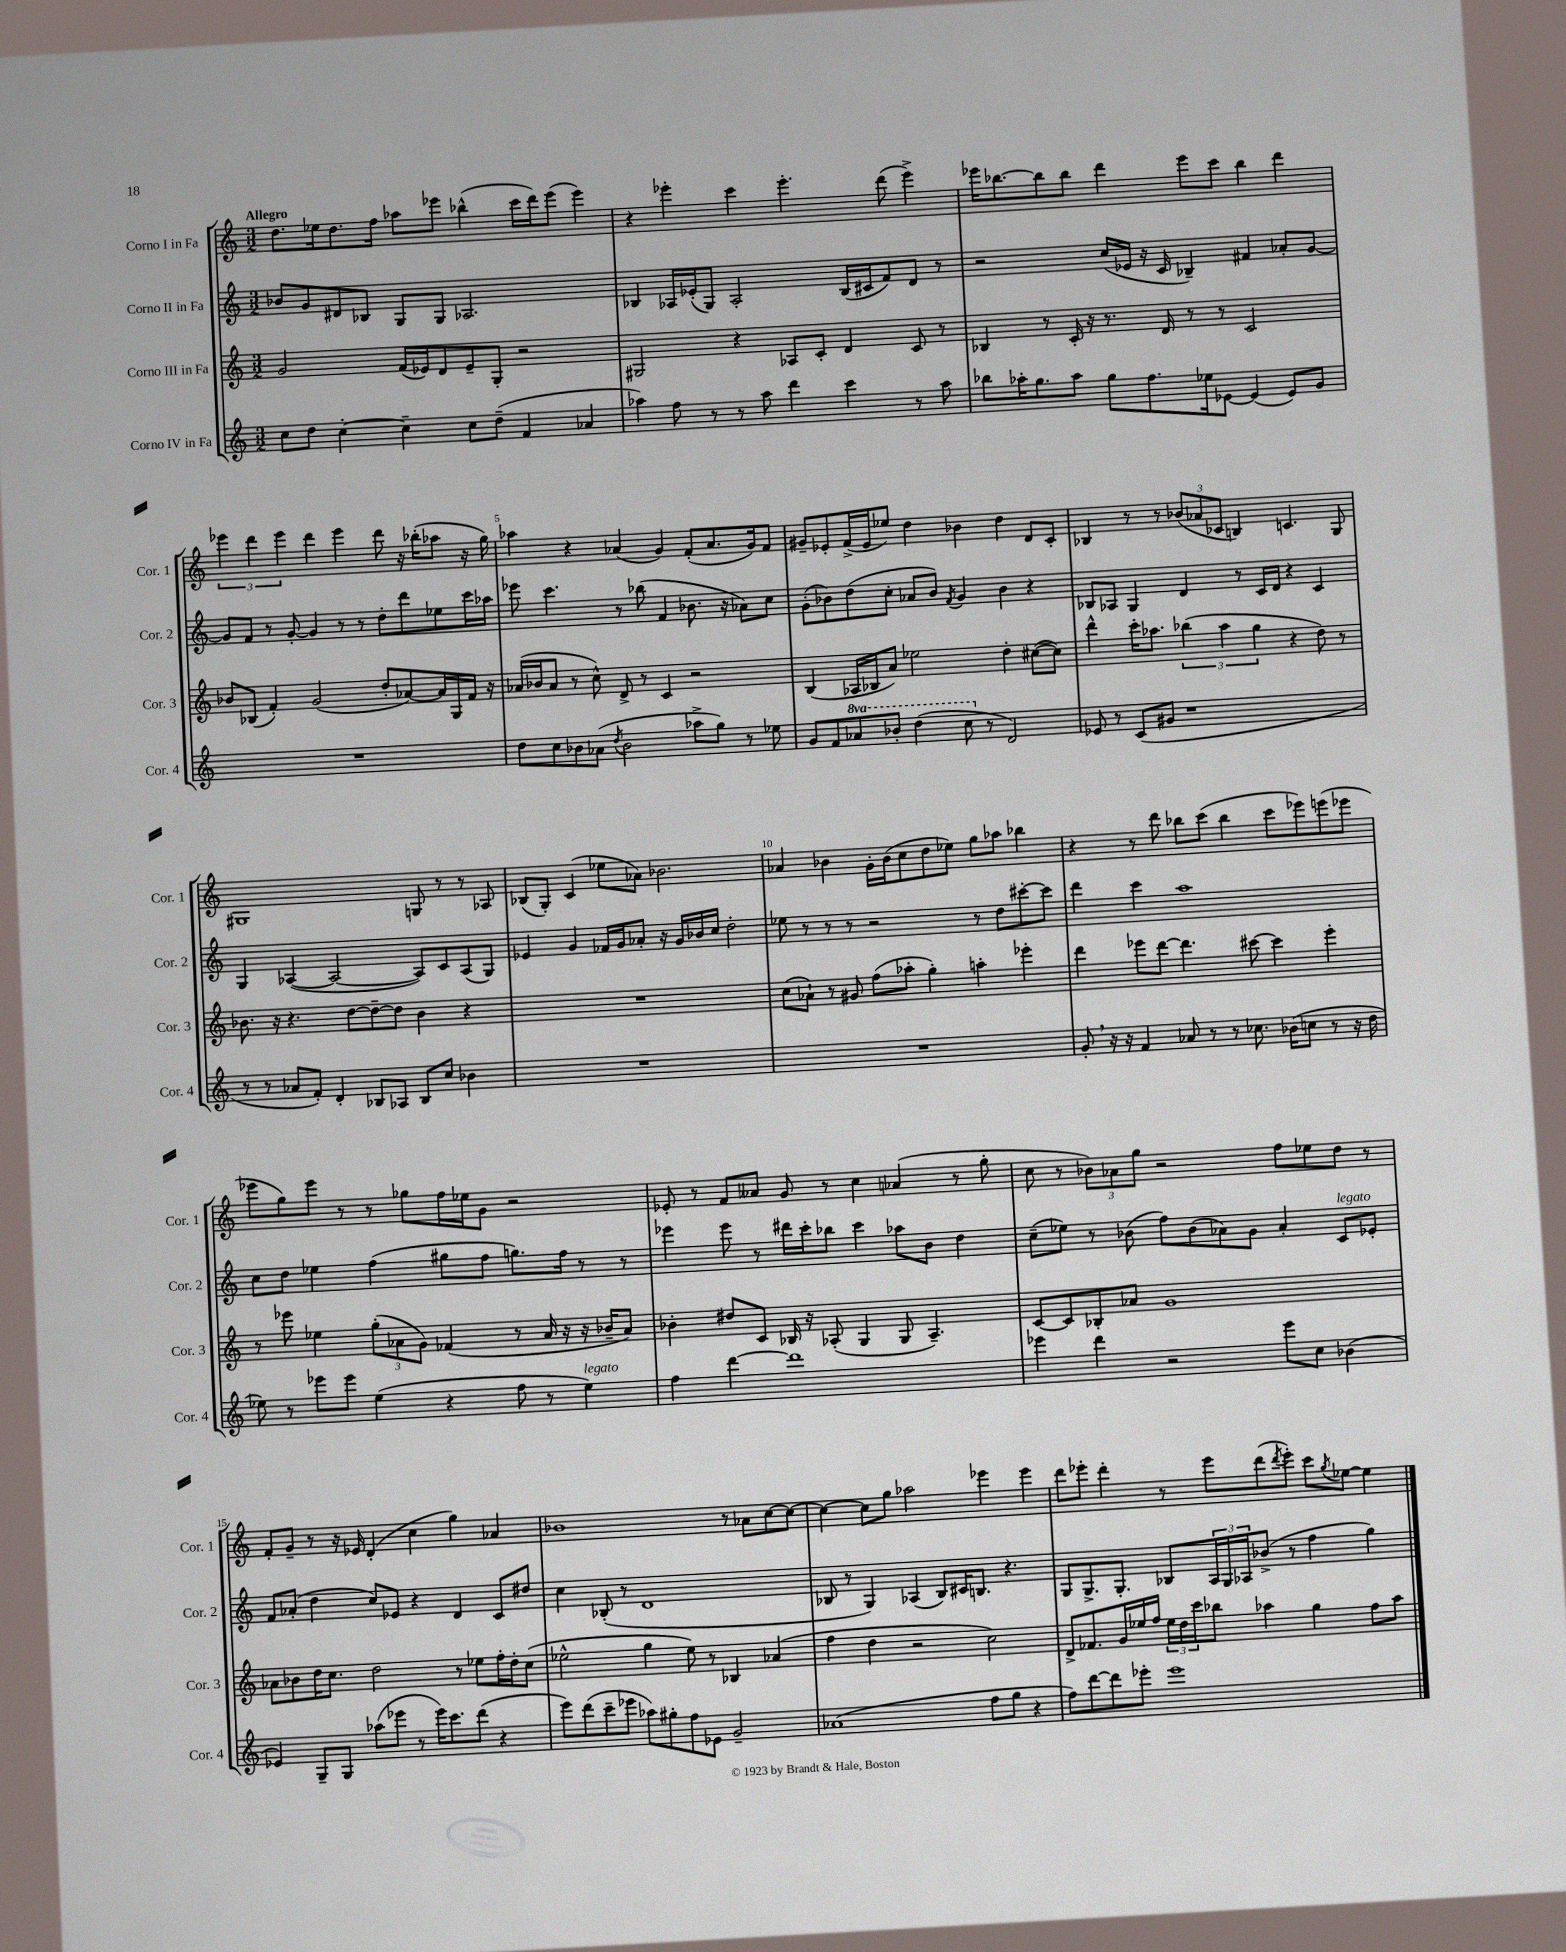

**kern	**kern	**kern	**kern
*part4	*part3	*part2	*part1
*staff4	*staff3	*staff2	*staff1
*I"Corno IV in Fa	*I"Corno III in Fa	*I"Corno II in Fa	*I"Corno I in Fa
*I'Cor. 4	*I'Cor. 3	*I'Cor. 2	*I'Cor. 1
*clefG2	*clefG2	*clefG2	*clefG2
*k[]	*k[]	*k[]	*k[]
*M3/2	*M3/2	*M3/2	*M3/2
=1	=1	=1	=1
!	!	!	!LO:TX:a:B:t=Allegro
8cc\L	2g/	8b-X/L	8.dd\L
8dd\J	.	8g/	.
.	.	.	16ee-X\k
[4cc'\	.	8d#X/	8.dd\
.	.	8B-X/J	.
.	.	.	16ff\Jk
4cc~\]	(16f/LL	8G/L	8aa-X\L
.	16e-X/J)	.	.
.	8d/	8G/J	8eee-X\J
8cc\L	8e-~/	2.A-X/	(4bb-X^^\
(8dd~\J	8G'/J	.	.
4f/	2r	.	16ccc\LL
.	.	.	16ddd\J)
.	.	.	(8eee-\J
4a-X/	.	.	4eee-\)
=2	=2	=2	=2
4aa-X\)	2G#X/	4B-X/	4r
8ff\	.	16A-X/LL	4eee-X'\
.	.	(16e-X'/J	.
8r	.	8G/J)	.
8r	4r	2A-'/	4ccc\
8aa-\	.	.	.
4ddd\	8A-X/L	.	4.eee-'\
.	8c'/J	.	.
4ccc\	4d/	(16B-/LL	.
.	.	16c#X/J	.
.	.	8f/)	(8ddd\
8r	8c/	8d/J	4eee-^\)
8aa-\	8r	8r	.
=3	=3	=3	=3
8bb-X\L	4B-X/	2r	16eee-X\KL
.	.	.	[8.bb-X\
16aa-X'\K	.	.	.
8.gg\	.	.	.
.	8r	.	8bb-\]
8aa-\J	16c'/	.	8bb-\J
.	16r	.	.
8gg\L	8.r	(16cc/LL	4ddd\
.	.	16e-X/JJ	.
8.ff\	.	16r	.
.	16d/	16c/	.
.	8r	4B-X~/)	8eee-\L
16ee-X\k	.	.	.
[8e-X\J	8r	.	8ccc\J
(4e-/]	2c/	4f#X/	4bb-\
8e-/L)	.	8a-X'/L	4ddd\
8g/J	.	[8g/J	.
!!LO:LB:g=z
=4	=4	=4	=4
1.r	8b-X/L	8g/L]	6eee-X\
.	(8B-X/J	8f/J	.
.	.	.	6ddd\
.	4f'/)	8r	.
.	.	.	6eee-\
.	.	[8g'/	.
.	(2g/	4g/]	4ddd\
.	.	8r	4eee-\
.	.	8r	.
.	8dd'/L	8dd'\L	8ddd\
.	[8a-X/)	8ddd\	16r
.	.	.	(16bb-X'\KL
.	16a-/L]	8ee-X\	8aa-X\J
.	16G/	.	.
.	16f/JJ	16ccc\L	16r
.	16r	16aa-X\JJ	16gg\)
=5	=5	=5	=5
8dd\L	(16a-X/LL	8eee-X\	4aa-X\
.	16b-X/J	.	.
8cc\	8a-/J	4.ccc\	.
8b-X\	8r	.	4r
(8a-X\J	8cc^^\)	.	.
8qdd/	.	.	.
2b-\	8d^/	8r	(4a-X/
.	8r	(8bb-X\	.
.	4c/	4f/	4g/)
8aa-X^\L	2r	8.b-X\	(8f'/L
8gg\J)	.	.	8.a-/
.	.	16r	.
8r	.	8a-X\L)	.
.	.	.	16g/k)
8ee-X\	.	8cc\J	8f/J
=6	=6	=6	=6
8g/L	(4B/	(8g'\L	8g#X~/L
8f/	.	8b-X\)	8e-X'/
*8va	*	*	*
8aa-X/	16A-X/LL	(8dd\	(16f^/L
.	16B-X/J	.	16e-/J
8bb-X'/J	8a/J)	8cc'\J	8ee-X/J)
(4ddd\	2ee-X\	8a-X/L	4dd\
.	.	8b-/J)	.
.	.	8qf/	.
8ccc\	.	4g/	4b-X\
*X8va	*	*	*
8r	.	.	.
2d/)	4dd'\	4b-\	4dd\
.	([8cc#X\L	4r	8d/L
.	8cc#\J])	.	8c'/J
=7	=7	=7	=7
8e-X/	4ddd^^\	8B-X/L	4B-X/
8r	.	8A-X/J	.
(8c/L	16ccc'\KL	4G/	8r
.	8.aa-X\J	.	.
8g#X/J	.	.	8r
1r	(6bb-X\	4d/	(12b-X/L
.	.	.	12a-X/
.	6aa-\	.	12c-X/J
.	.	8r	4Bn/)
.	6gg\	.	.
.	.	16c/LL	.
.	.	16d/JJ	.
.	4r	4r	4.cn/
.	8dd\)	4c/	.
.	8r	.	8G/
!!LO:LB:g=z
=8	=8	=8	=8
8r	8.b-X\	4G/	1G#X
8r	.	.	.
.	16r	.	.
8a-X/L	4.r	([4A-X/	.
8f'/J)	.	.	.
4d'/	.	2A-/_	.
.	[8dd\L	.	.
8B-X/L	8dd~\_	.	.
8A-X/J	8dd\J]	.	.
8B-/L	4b-\	8A-/L])	8Gn/
8cc/J	.	8c/	8r
4b-X\	4r	(8A-/	8r
.	.	8G/J)	8A-X/
=9	=9	=9	=9
1.r	1.r	4e-X/	(8B-X/L
.	.	.	8G'/J)
.	.	4g/	(4c/
.	.	16f-X/LL	8ee-X\L
.	.	16g/J	.
.	.	8a-X'/J	8a-X\J)
.	.	16r	2.b-X\
.	.	16g/LL	.
.	.	16b-X/	.
.	.	16cc/JJ	.
.	.	2dd'\	.
=10	=10	=10	=10
1.r	(8cc\L	8ee-X\	4a-X/
.	8a-X`\J)	8r	.
.	8r	8r	4b-X\
.	8g#X/	8r	.
.	(8ff\L	2r	16g'\LL
.	.	.	(16b-\J
.	8aa-X'\J	.	8cc\
.	4gg'\)	.	8dd\
.	.	.	8ee-X\J)
.	4aan'\	8r	8gg\L
.	.	8dd\L	8aa-X\J
.	4eee-X'\	[8ccc#X'\	4bb-X\
.	.	8ccc#\J]	.
=11	=11	=11	=11
8g',/	4ddd\	4ddd\	4r
16r	.	.	.
16r	.	.	.
4f/	8eee-X\L	4ccc\	8r
.	[8ddd\J	.	8ddd\
8a-X/	4.ddd\]	1aa	8bb-X\L
8r	.	.	(8ccc\J
8r	.	.	4bb-\
8.cc-X\	[8ccc#X\	.	.
.	4ccc#\]	.	8ccc\L
(16b-X\KL	.	.	.
8ccn\J	.	.	8eee-X\)
8r	4eee-'\	.	(8eeen\
16r	.	.	8eee-X\J
16dd\	.	.	.
!!LO:LB:g=z
=12	=12	=12	=12
8ee-X\)	8r	8cc\L	8eee-X\L
8r	8eee-X\	8dd\J	8gg\)
8eee-X\L	4ee-X\	4ee-X\	8eee-\J
8eee-\J	.	.	8r
(4ee-\	(12gg'\L	(4ff\	8r
.	12a-X\	.	.
.	.	.	8gg-X\L
.	12g\J)	.	.
4r	(4f-X/	8gg#X\L	16ff\L
.	.	.	16ee-X\J
.	.	8ff\J	8g\J
8ff\	8r	8.ggn\L)	2r
8r	16a-/	.	.
.	16r	16ff\Jk	.
!LO:TX:a:i:t=legato	!	!	!
4ee-\)	16r	8r	.
.	16b-X~/KL	.	.
.	8a-/J)	8r	.
=13	=13	=13	=13
4ff\	4b-X'\	4eee-X\	8e-X'/
.	.	.	8r
[4ddd\	8dd#X/L	8eee-\	8f/L
.	8c/J	8r	8a--X/J
1ddd]	16B-X/	16ddd#X\LL	8g/
.	16r	16ccc'\J	.
.	(8A-X'/	8bb-X\J	8r
.	4G/	4ccc\	4cc\
.	8G/	8aa-X\L	(4a-X/
.	4.A-~/)	8b\J	.
.	.	4dd\	8r
.	.	.	8gg'\
=14	=14	=14	=14
4eee-X\	[8c/L	(8cc~\L	8cc\
.	8c/]	8ee-X\J)	8r
4ddd\	8B-X'/	8r	12b-X\L)
.	.	.	12a-X\
.	8a-X/J	(8b-X\	.
.	.	.	12gg\J
2r	1g	8ff\L)	2r
.	.	(8b-\	.
.	.	8a-X\)	.
.	.	8g\J	.
8eee-\L	.	4a-'/	8ff\L
8cc\J	.	.	8ee-X\
!	!	!LO:TX:a:i:t=legato	!
(4b-X\	.	8c/L	8dd\J
.	.	8e-X'/J	8r
!!LO:LB:g=z
=15	=15	=15	=15
4e-X/)	8a-X\L	8f/L	8f'/L
.	8b-X\	(8a-X'/J	8g~/J
8G~/L	16dd\K	4dd\	8r
.	8.cc\J	.	.
8G/J	.	.	16r
.	.	.	16e-X/
(8aa-X\L	2dd\	8cc/L)	(4d'/
8eee-X\J	.	8e-X/J	.
8r	.	4r	4cc\
16eee-\KL)	.	.	.
8.ccc\	.	.	.
.	8r	4d/	4gg\)
(8ddd\J	8ee-X\L	.	.
4r	16ff'\L	8c/L	4a-X/
.	16dd'\J	.	.
.	(8cc\J	8dd#X/J	.
=16	=16	=16	=16
8eee\L)	2ee-X^^\	4cc\	1b-X
(8ddd\	.	.	.
8ccc~\	.	(8B-X'/	.
8eee-X\J	.	8r	.
8aa-X\L)	4gg\	1d	.
8gg#X'\	.	.	.
8ff\	8ee-\)	.	.
8e-X\J	8r	.	.
2g~/	4B-X/	.	8r
.	.	.	8a-X\L
.	(4a-X/	.	[8cc\
.	.	.	8cc\J_
=17	=17	=17	=17
(1a-X	4ff\	8B-X/	4cc\_
.	.	8r	.
.	4dd\	4G/)	8cc\L]
.	.	.	8gg\J
.	2r	(4A-X/	2aa-X\
.	.	8B-/L)	.
.	.	16c#X/K	.
.	.	8.Bn/J	.
8ff\L	2cc\)	.	4eee-X\
8gg\J	.	4.r	.
4r	.	.	4eee-\
=18	=18	=18	=18
8ff\L)	8d^/L	8G/L	8ddd\L
[8ddd\	8.f-X/	8.G^/	8eee-X'\J
8ddd\]	.	.	4ddd'\
.	16g/L	8.G'/J	.
8eee-X'\J	16ee-X/	.	.
.	16ff/JJ	.	.
1eee-	24ee-\LL	8B-X/L	8r
.	24dd\	.	.
.	24ccc\J	.	.
.	8bb-X\J	24A/L	8eee-\L
.	.	24G/	.
.	.	24A-X/J	.
.	4aa-X\	(8b-X^/J	(8ddd\
.	.	.	8qddd/
.	.	8r	8eee-'\J)
.	4gg\	4ff\	8ccc\L
.	.	.	8qgg/
.	.	.	[8ee-X\J
.	8ff\L	4gg\)	4ee-\]
.	8aa-\J	.	.
==	==	==	==
*-	*-	*-	*-
